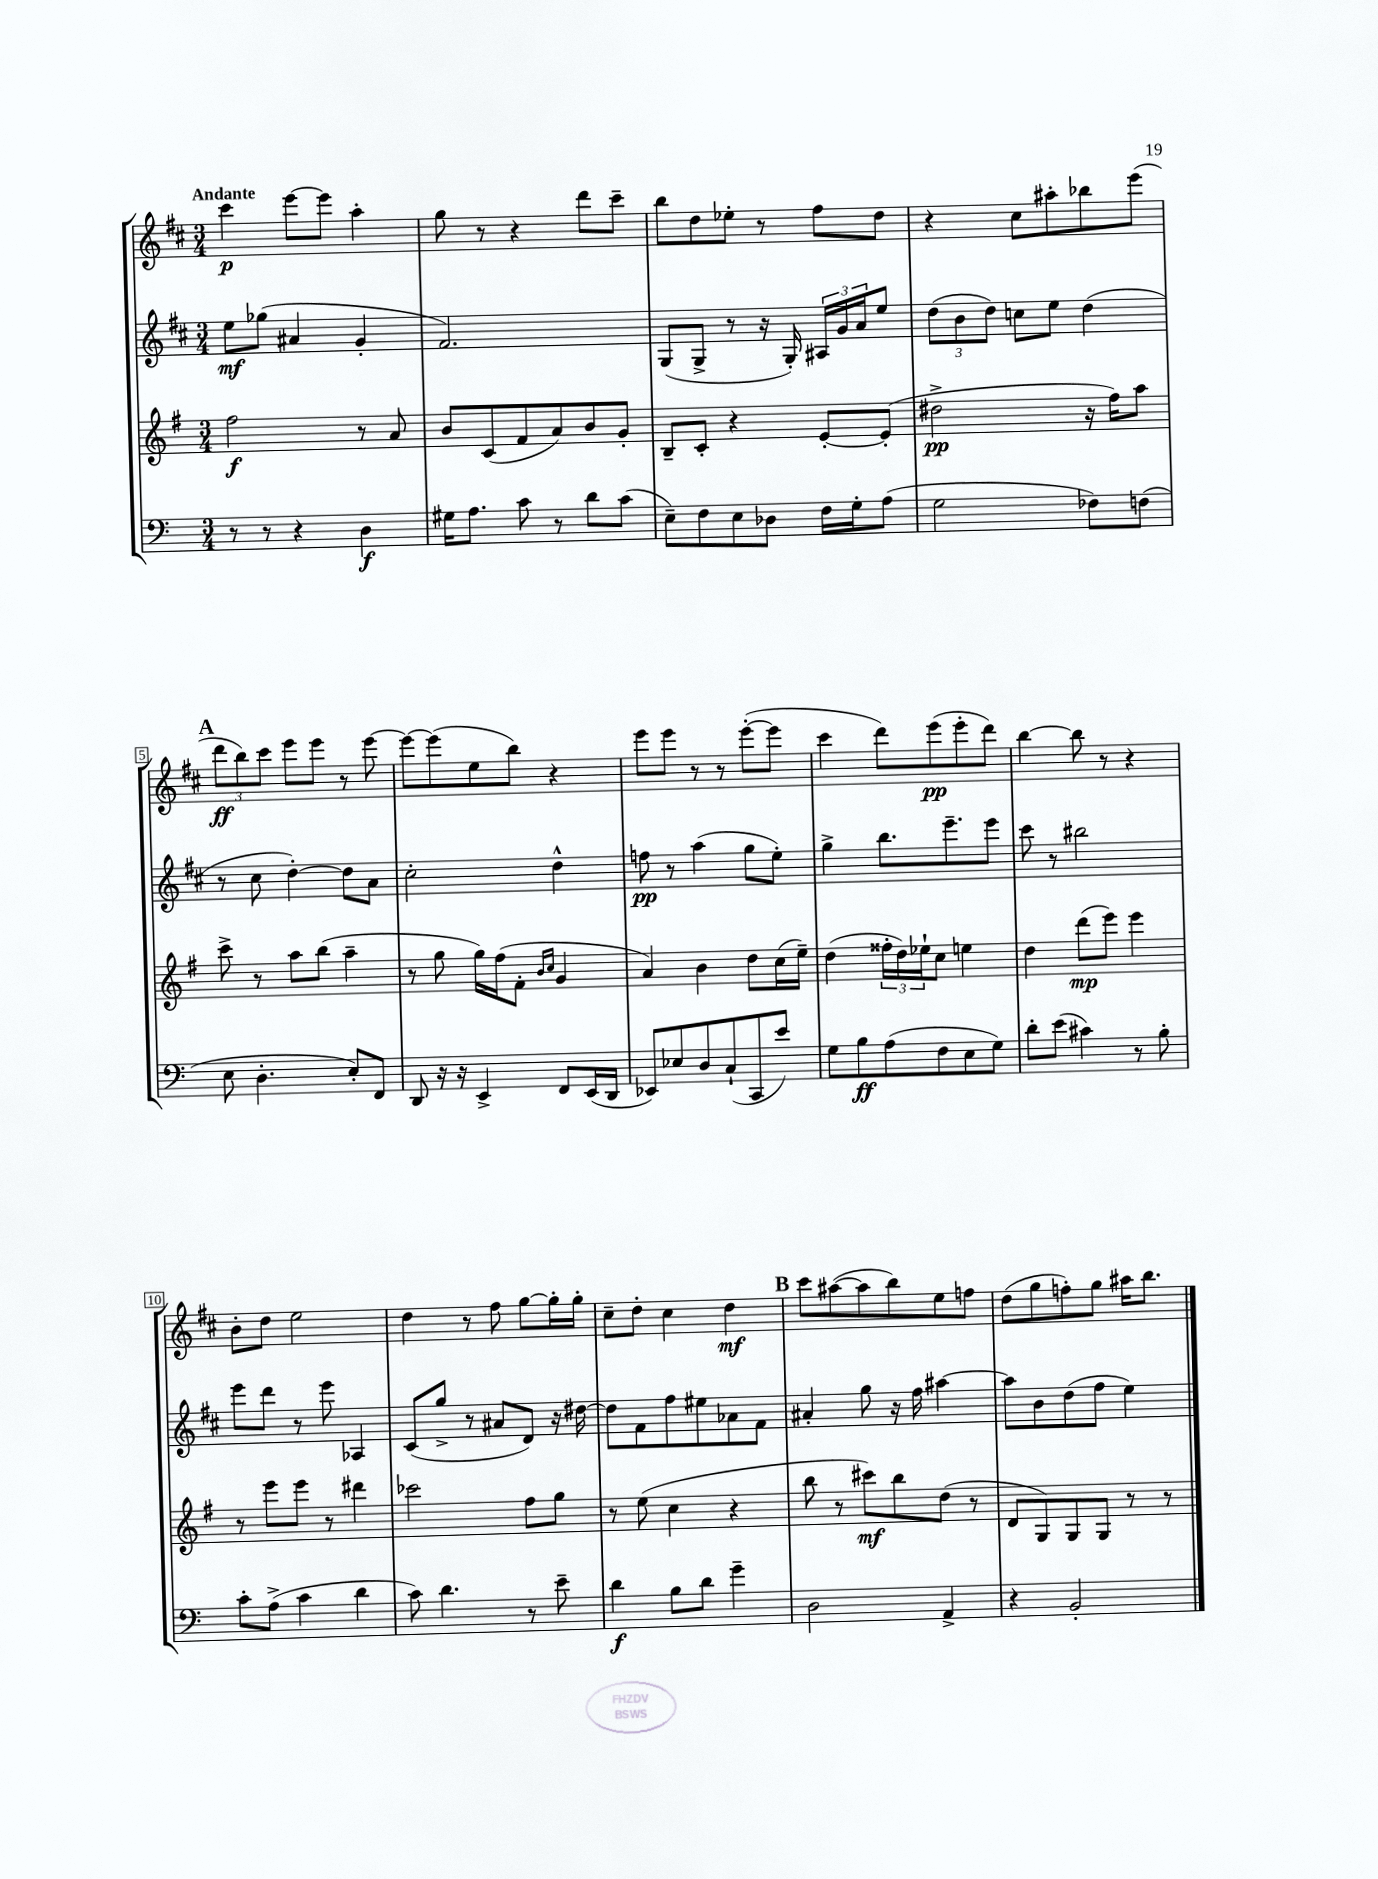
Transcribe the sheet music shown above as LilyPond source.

<<
\new StaffGroup <<
\new Staff = "s0" {
    \clef treble \key d \major \numericTimeSignature \time 3/4 \tempo "Andante"
    cis'''4\p e'''8~ e'''8 a''4-. |
    g''8 r8 r4 d'''8 cis'''8-- |
    b''8 d''8 ees''8-. r8 fis''8 d''8 |
    r4 cis''8 ais''8-. bes''8 e'''8( |
    \mark \markup { \bold "A" } \tuplet 3/2 { d'''8\ff b''8) cis'''8 } e'''8 e'''8 r8 e'''8~ |
    e'''8~ e'''8( e''8 b''8) r4 |
    e'''8 e'''8 r8 r8 e'''8~-.( e'''8 |
    cis'''4 d'''8) e'''8\pp( e'''8-. d'''8) |
    b''4~ b''8 r8 r4 |
    b'8-. d''8 e''2 |
    d''4 r8 fis''8 g''8~ g''16-. g''16-. |
    cis''8-- d''8-. cis''4 d''4\mf |
    \mark \markup { \bold "B" } cis'''8 ais''8~( ais''8 b''8) e''8 f''8 |
    d''8( g''8 f''8-.) g''8 ais''16 b''8. \bar "|." |
}
\new Staff = "s1" {
    \clef treble \key d \major \numericTimeSignature \time 3/4
    e''8\mf ges''8( ais'4 g'4-. |
    fis'2.) |
    g8( g8-> r8 r16 g16-.) \tuplet 3/2 { ais16 g'16 a'16 } e''8 |
    \tuplet 3/2 { d''8( b'8 d''8) } c''8 e''8 d''4( |
    \mark \markup { \bold "A" } r8 cis''8 d''4~-.) d''8 a'8 |
    cis''2-. d''4-^ |
    f''8\pp r8 a''4( g''8 e''8-.) |
    g''4-> b''8. e'''8.-- e'''8 |
    cis'''8 r8 bis''2 |
    e'''8 d'''8 r8 e'''8 aes4 |
    cis'8( g''8-> r8 ais'8 d'8) r16 dis''16~ |
    dis''8 fis'8 fis''8 eis''8 aes'8 fis'8 |
    \mark \markup { \bold "B" } ais'4-. g''8 r16 fis''16 ais''4~ |
    ais''8 b'8 d''8( fis''8 e''4) \bar "|." |
}
\new Staff = "s2" {
    \clef treble \key g \major \numericTimeSignature \time 3/4
    fis''2\f r8 a'8 |
    b'8 c'8( fis'8 a'8) b'8 g'8-. |
    b8-- c'8-. r4 e'8~-. e'8-.( |
    dis''2->\pp r16 fis''16) a''8 |
    \mark \markup { \bold "A" } c'''8-> r8 a''8 b''8( a''4-- |
    r8 g''8 g''16) fis''16( fis'8-. \grace { b'16 c''16 } g'4 |
    a'4) b'4 d''8 c''16( e''16--) |
    d''4( \tuplet 3/2 { fisis''16-. d''16) ees''16-! } c''8 e''4 |
    d''4 d'''8\mp( e'''8) e'''4 |
    r8 e'''8 e'''8 r8 dis'''4 |
    ces'''2 fis''8 g''8 |
    r8 e''8( c''4 r4 |
    \mark \markup { \bold "B" } b''8 r8 cis'''8\mf) b''8 d''8( r8 |
    d'8 g8) g8 g8 r8 r8 \bar "|." |
}
\new Staff = "s3" {
    \clef bass \key c \major \numericTimeSignature \time 3/4
    r8 r8 r4 d4\f |
    gis16 a8. c'8 r8 d'8 c'8( |
    e8--) f8 e8 des8 f16 g16-. a8( |
    g2 fes8) f8( |
    \mark \markup { \bold "A" } e8 d4.-. e8-.) f,8 |
    d,8 r16 r16 e,4-> f,8 e,16( d,16 |
    ees,8) ees8 d8 c8-!( c,8 e'8) |
    g8 b8\ff a8( f8 e8 g8) |
    d'8-. e'8( cis'4) r8 b8-. |
    c'8-. a8->( c'4 d'4 |
    c'8) d'4. r8 e'8-- |
    d'4\f b8 d'8 g'4-- |
    \mark \markup { \bold "B" } d2 a,4-> |
    r4 b,2-. \bar "|." |
}
>>
>>
\layout { \context { \Score \override BarNumber.stencil = #(make-stencil-boxer 0.1 0.3 ly:text-interface::print) } }
